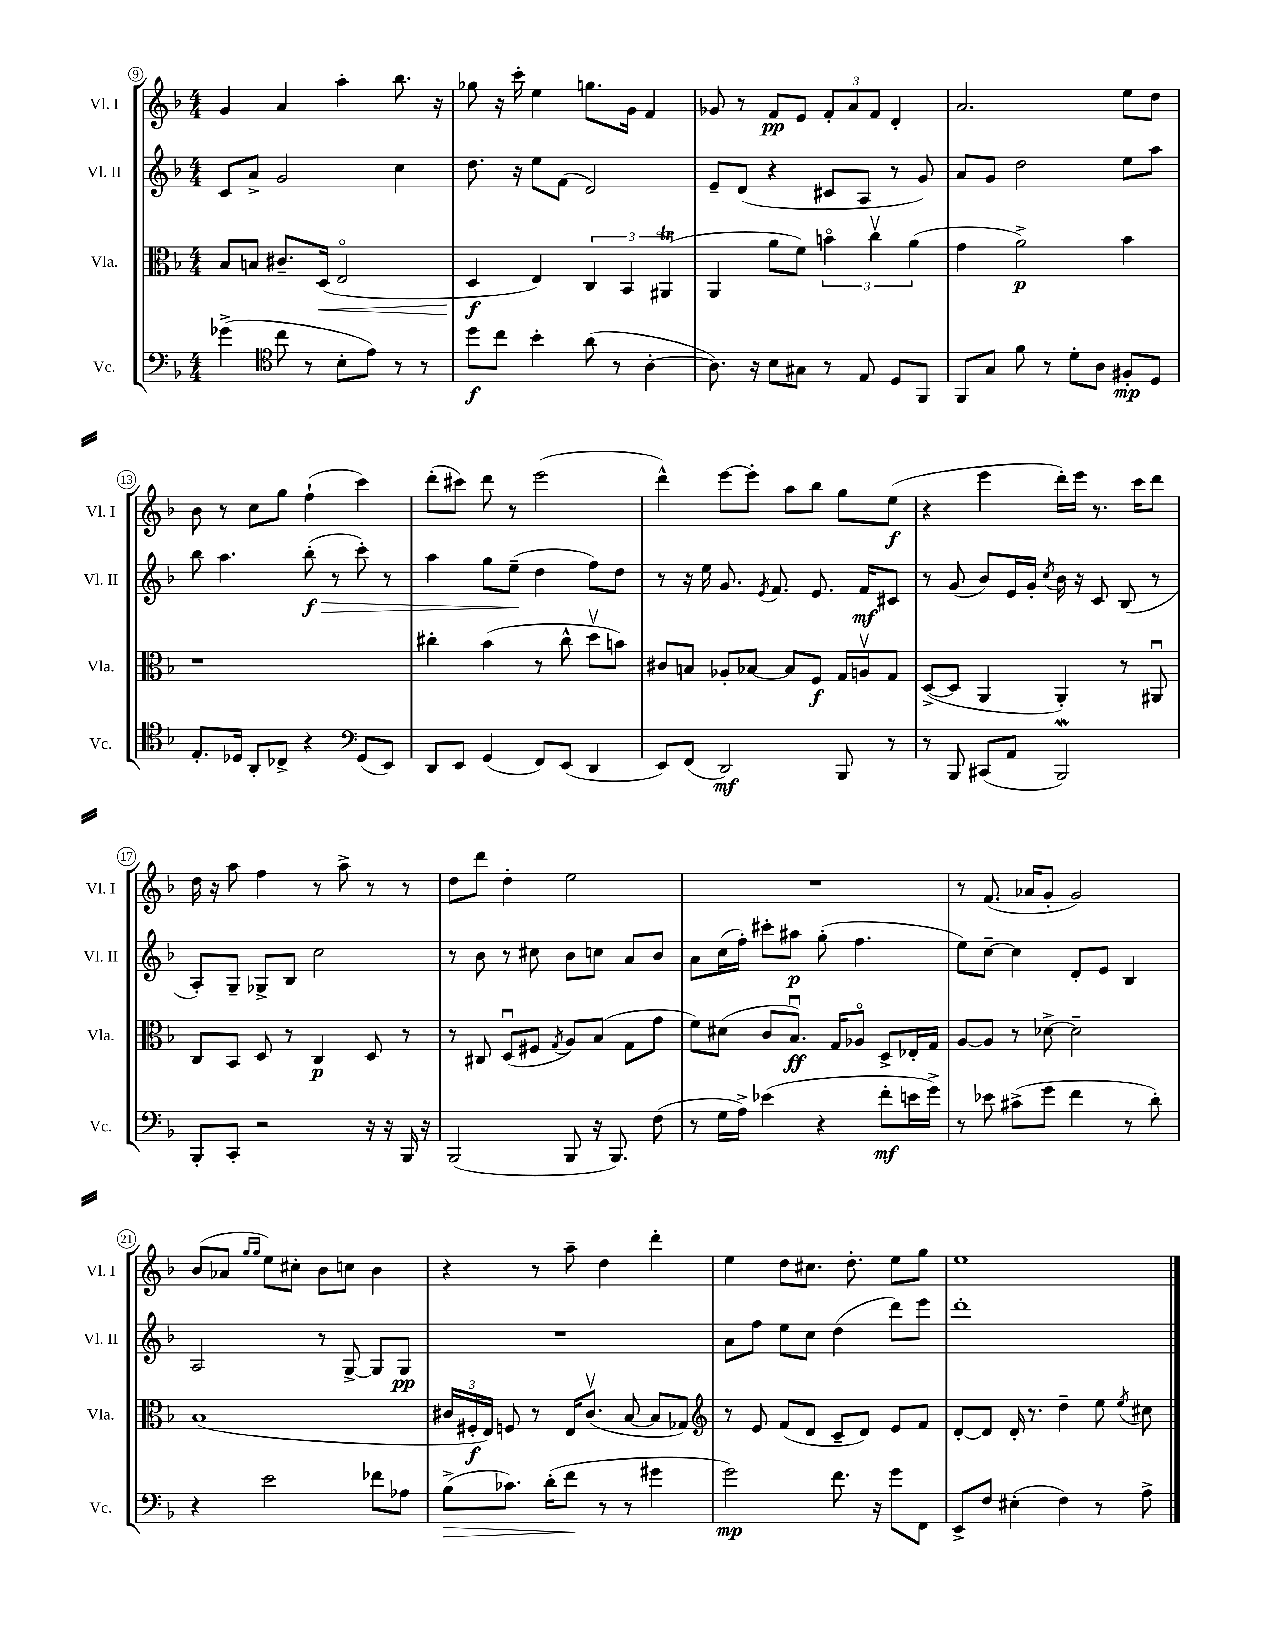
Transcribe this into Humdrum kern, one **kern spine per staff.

**kern	**kern	**kern	**kern
*staff4	*staff3	*staff2	*staff1
*clefF4	*clefC3	*clefG2	*clefG2
*k[b-]	*k[b-]	*k[b-]	*k[b-]
*M4/4	*M4/4	*M4/4	*M4/4
(4g-^	8B-	8c	4g
.	8B	8a^	.
*clefC4	*	*	*
8cc	8.c#~	2g	4a
8r	.	.	.
.	(16D	.	.
8B-'	2Eo	.	4aa'
8e)	.	.	.
8r	.	4cc	8.bb-
8r	.	.	.
.	.	.	16r
=	=	=	=
8dd	4D	8.dd	8gg-
8cc	.	.	16r
.	.	16r	16ccc'
4b-'	4E)	8ee	4ee
.	.	(8f	.
(8a	6C	2d)	8.gg
8r	.	.	.
.	6BB-	.	.
.	.	.	16g
[4A'	.	.	4f
.	(6AA#	.	.
=	=	=	=
8.A])	4AA	8e~	8g-
.	.	(8d	8r
16r	.	.	.
8B-	8a	4r	8f
8G#	8f)	.	8e
8r	6bo	8c#	12f'
.	.	.	12a
8E	.	8A	.
.	6ccv	.	12f
8D	.	8r	4d'
.	(6a	.	.
8FF	.	8g)	.
=	=	=	=
8FF	4g	8a	2.a
8G	.	8g	.
8f	2a^)	2dd	.
8r	.	.	.
8d'	.	.	.
8A	.	.	.
8F#'	4b-	8ee	8ee
8D	.	8aa	8dd
=	=	=	=
8.E'	1r	8bb-	8b-
.	.	4.aa	8r
16D-	.	.	.
8AA'	.	.	8cc
8C-^	.	.	8gg
4r	.	(8bb-'	(4ff`
.	.	8r	.
*clefF4	*	*	*
(8GG	.	8ccc')	4ccc)
8EE)	.	8r	.
=	=	=	=
8DD	4cc#'	4aa	(8ddd'
8EE	.	.	8ccc#)
(4GG	(4b-	8gg	8ddd
.	.	(8ee~	8r
8FF)	8r	4dd	(2eee
(8EE	8cc#^^	.	.
4DD	8ddv	8ff)	.
.	8b)	8dd	.
=	=	=	=
8EE)	8c#	8r	4ddd^^)
(8FF	8B	16r	.
.	.	16ee	.
2DD)	8A-'	8.g	[8eee
.	[8B-	.	8eee']
.	.	8qe	.
.	.	8.f	.
.	8B-]	.	8aa
.	8F	8.e	8bb-
8BBB-	16G	.	8gg
.	16Av	16f	.
8r	8G	8c#	(8ee
=	=	=	=
8r	([8D^	8r	4r
8BBB-	8D]	(8g	.
(8CC#	4AA	8b-)	4eee
8AA	.	16e	.
.	.	16g'	.
.	.	8qcc	.
2BBB-)	4AA')	16b-	16ddd')
.	.	16r	16eee
.	.	8c	8.r
.	8r	(8B-	.
.	.	.	16ccc
.	8AA#u	8r	8ddd
=	=	=	=
8BBB-'	8C	8A')	16dd
.	.	.	16r
8CC'	8BB-	8G~	8aa
2r	8D	8G-^	4ff
.	8r	8B-	.
.	4C	2cc	8r
.	.	.	8aa^
16r	8D	.	8r
16r	.	.	.
16BBB-	8r	.	8r
16r	.	.	.
=	=	=	=
(2BBB-	8r	8r	8dd
.	8C#	8b-	8ddd
.	(8Du	8r	4dd'
.	8F#	8cc#	.
.	8qG	.	.
8BBB-	8A)	8b-	2ee
16r	(8B-	8cc	.
8.BBB-)	.	.	.
.	8G	8a	.
(8F	8g	8b-	.
=	=	=	=
8r	8f)	8a	1r
16G	(8d#	(16cc	.
16A^)	.	16ff')	.
(4e-	8c	8ccc#'	.
.	8.B-u)	8aa#	.
4r	.	(8gg'	.
.	16G	.	.
.	8A-o	4.ff	.
8f'	8D^	.	.
16e	16E-'	.	.
16g^)	16G	.	.
=	=	=	=
8r	[8A	8ee)	8r
8e-	8A]	[8cc~	(8.f
(8c#^	8r	4cc]	.
.	.	.	16a-
8g	[8d-^	.	8g'
4f	2d-~]	8d'	2g)
.	.	8e	.
8r	.	4B-	.
8d')	.	.	.
=	=	=	=
4r	(1B-	2A	(8b-
.	.	.	8a-
.	.	.	16qqgg
.	.	.	16qqgg
2e	.	.	8ee)
.	.	.	8cc#'
.	.	8r	8b-
.	.	[8G^	8cc
8f-	.	8G]	4b-
8A-	.	8G	.
=	=	=	=
(8B-^	24c#	1r	4r
.	24F#'	.	.
.	24E)	.	.
8.c-)	8F	.	.
.	8r	.	8r
(16d'	.	.	.
8f	16E	.	8aa~
.	(8.c#v	.	.
8r	.	.	4dd
8r	[8B-	.	.
4g#	8B-]	.	4ddd'
.	8G-)	.	.
=	=	=	=
*	*clefG2	*	*
2g)	8r	8a	4ee
.	8e	8ff	.
.	(8f	8ee	8dd
.	8d	8cc	8.cc#
8.f	8c~	(4dd	.
.	.	.	8.dd'
.	8d)	.	.
16r	.	.	.
8g	8e	8ddd)	8ee
8FF	8f	8eee	8gg
=	=	=	=
8EE^	[8d'	1ddd'	1ee
8F	8d]	.	.
(4E#'	16d'	.	.
.	8.r	.	.
4F)	4dd~	.	.
8r	8ee	.	.
.	8qee	.	.
8A^	8cc#	.	.
==	==	==	==
*-	*-	*-	*-
